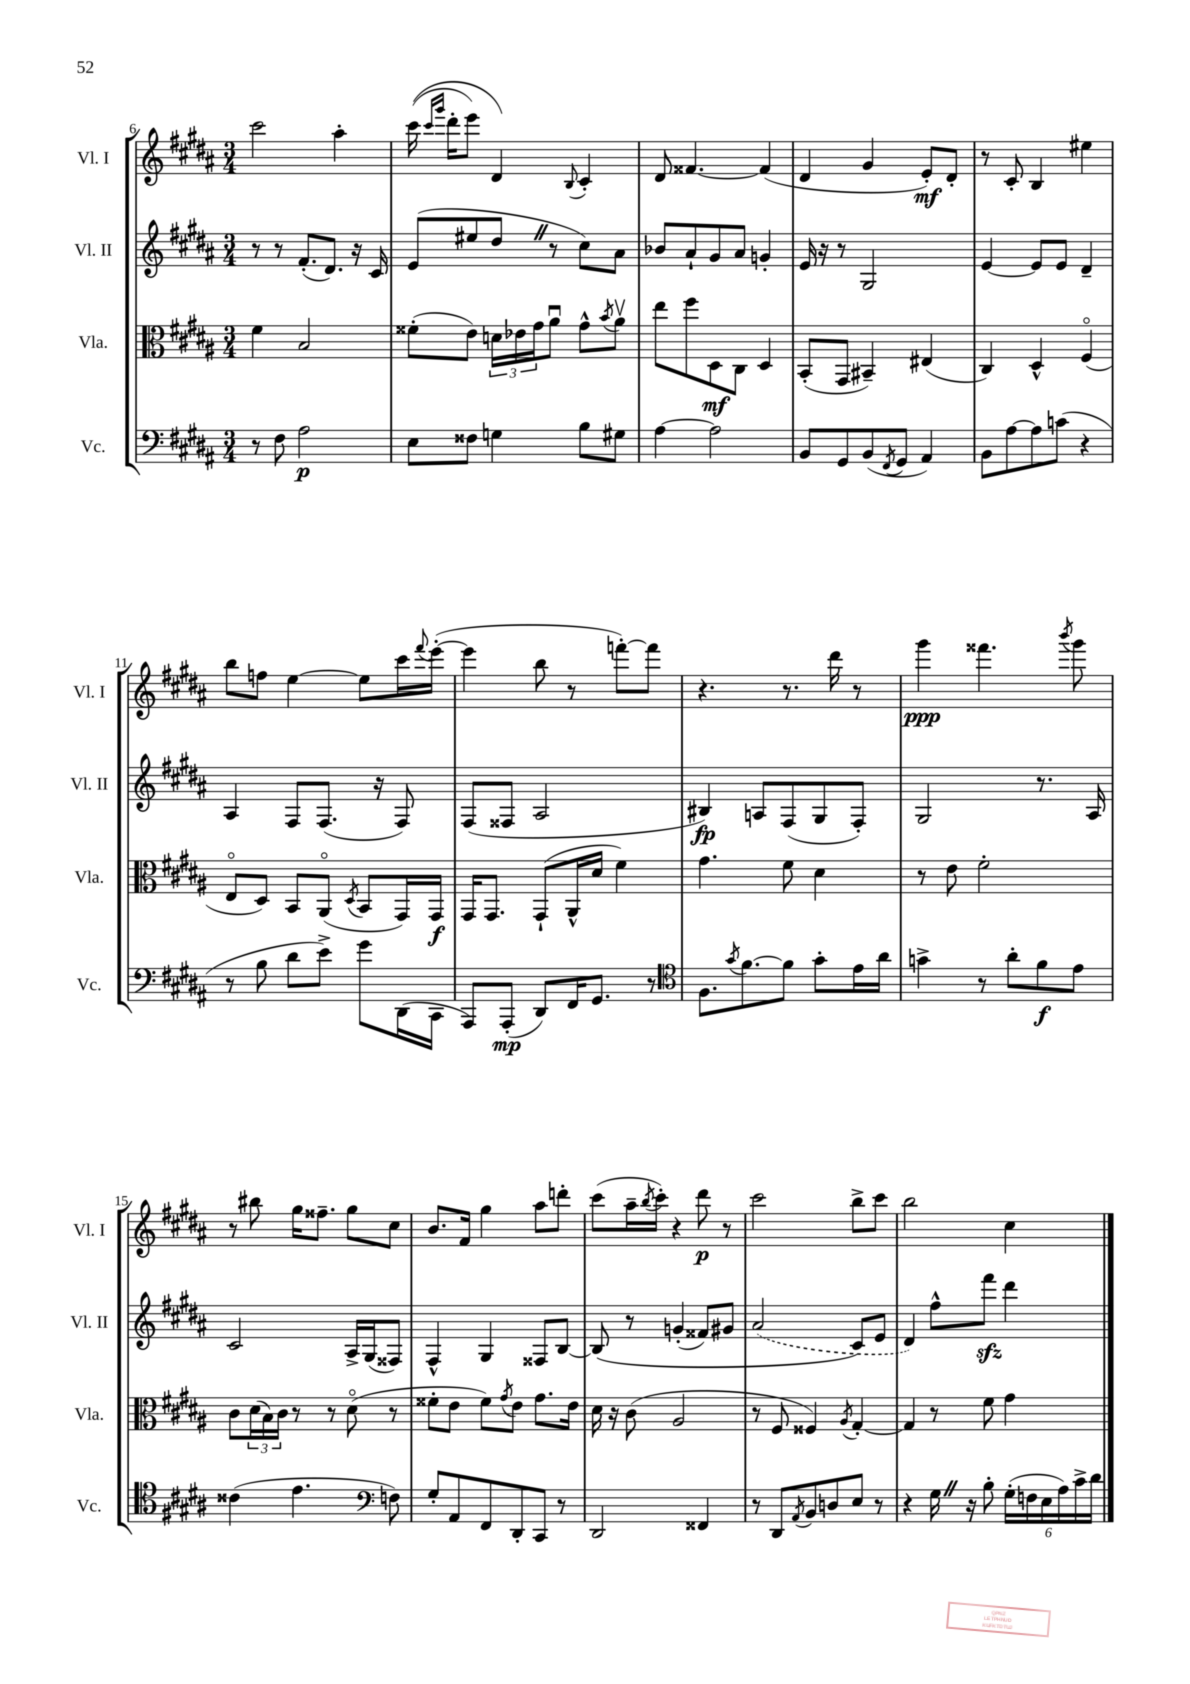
<<
\new StaffGroup <<
\new Staff = "s0" \with { instrumentName = "Vl. I" shortInstrumentName = "Vl. I" } {
    \clef treble \key b \major \numericTimeSignature \time 3/4
    cis'''2 ais''4-. |
    cis'''16(\( \grace { cis'''16 gis'''16 } dis'''16-. e'''8) dis'4\) \appoggiatura { b8 } cis'4-. |
    dis'8 fisis'4.~ fisis'4( |
    dis'4 gis'4 e'8-.\mf) dis'8-. |
    r8 cis'8-. b4 eis''4 |
    b''8 f''8 e''4~ e''8 cis'''16 \appoggiatura { fis'''8 } e'''16~-.( |
    e'''4 b''8 r8 f'''8~-.) f'''8 |
    r4. r8. dis'''16 r8 |
    gis'''4\ppp fisis'''4. \acciaccatura { b'''8 } gis'''8 |
    r8 bis''8 gis''16 fisis''8.-- gis''8 cis''8 |
    b'8. fis'16 gis''4 ais''8 d'''8-. |
    cis'''8( ais''16-- \acciaccatura { b''8 } cis'''16-.) r4 dis'''8\p r8 |
    cis'''2 b''8-> cis'''8 |
    b''2 cis''4 \bar "|." |
}
\new Staff = "s1" \with { instrumentName = "Vl. II" shortInstrumentName = "Vl. II" } {
    \clef treble \key b \major \numericTimeSignature \time 3/4
    r8 r8 fis'8.-.( dis'8.) r16 cis'16 |
    e'8( eis''8 dis''8 \once \override BreathingSign.text = \markup { \musicglyph "scripts.caesura.straight" } \breathe r8 cis''8) ais'8 |
    bes'8 ais'8-! gis'8 ais'8 g'4-. |
    e'16 r16 r8 gis2 |
    e'4~ e'8 e'8 dis'4-- |
    ais4 fis8 fis8.( r16 fis8) |
    fis8( fisis8 ais2 |
    bis4\fp) a8 fis8( gis8 fis8-.) |
    gis2 r8. ais16 |
    cis'2 ais16-> gis16( fisis8) |
    fis4-^ gis4 fisis8 b8~ |
    b8\( r8 g'4-.( fisis'8) gis'8 |
    \once \slurDashed ais'2( cis'8\) e'8 |
    dis'4) fis''8-^ fis'''8\sfz dis'''4 \bar "|." |
}
\new Staff = "s2" \with { instrumentName = "Vla." shortInstrumentName = "Vla." } {
    \clef alto \key b \major \numericTimeSignature \time 3/4
    fis'4 b2 |
    fisis'8-.( e'8) \tuplet 3/2 { d'16 ees'16 gis'16 } ais'8\downbow gis'8-^ \acciaccatura { b'8 } ais'8\upbow |
    e''8 fis''8 dis8\mf cis8 dis4 |
    b,8-.( gis,8 bis,4--) eis4( |
    cis4) dis4-^ fis4\flageolet( |
    e8\flageolet dis8) b,8 ais,8\flageolet( \acciaccatura { dis8 } b,8 gis,16) gis,16\f |
    gis,16 gis,8. gis,8-!( ais,16-^ dis'16 fis'4) |
    gis'4. fis'8 dis'4 |
    r8 e'8 fis'2-. |
    cis'8 \tuplet 3/2 { dis'16( b16) cis'16 } r8 r8 dis'8\flageolet( r8 |
    fisis'8-. e'8 fisis'8) \acciaccatura { gis'8 } e'8 gis'8. e'16 |
    dis'16 r16 cis'8( ais2 |
    r8 fis8 fisis4) \acciaccatura { ais8 } gis4~-. |
    gis4 r8 fis'8 gis'4 \bar "|." |
}
\new Staff = "s3" \with { instrumentName = "Vc." shortInstrumentName = "Vc." } {
    \clef bass \key b \major \numericTimeSignature \time 3/4
    r8 fis8 ais2\p |
    e8 fisis8 g4 b8 gis8 |
    ais4~ ais2 |
    b,8 gis,8 b,8( \acciaccatura { fis,8 } gis,8 ais,4) |
    b,8 ais8~ ais8 c'8( r4 |
    r8 b8 dis'8 e'8->) gis'8 dis,16( cis,16 |
    ais,,8) ais,,8-.\mp( dis,8) fis,16 gis,8. r8 |
    \clef tenor fis8. \acciaccatura { gis'8 } fis'8.~ fis'8 gis'8-. e'16 ais'16 |
    g'4-> r8 ais'8-. fis'8\f e'8 |
    cisis'4( e'4. \clef bass f8) |
    gis8-. ais,8 fis,8 dis,8-. cis,8 r8 |
    dis,2 fisis,4 |
    r8 dis,8 \acciaccatura { ais,8 } b,8 d8 e8 r8 |
    r4 gis16 \once \override BreathingSign.text = \markup { \musicglyph "scripts.caesura.straight" } \breathe r16 b8-. \tuplet 6/4 { gis16-.( f16 e16 ais16) cis'16-> dis'16 } \bar "|." |
}
>>
>>
\layout { \context { \Score currentBarNumber = #6 } }
